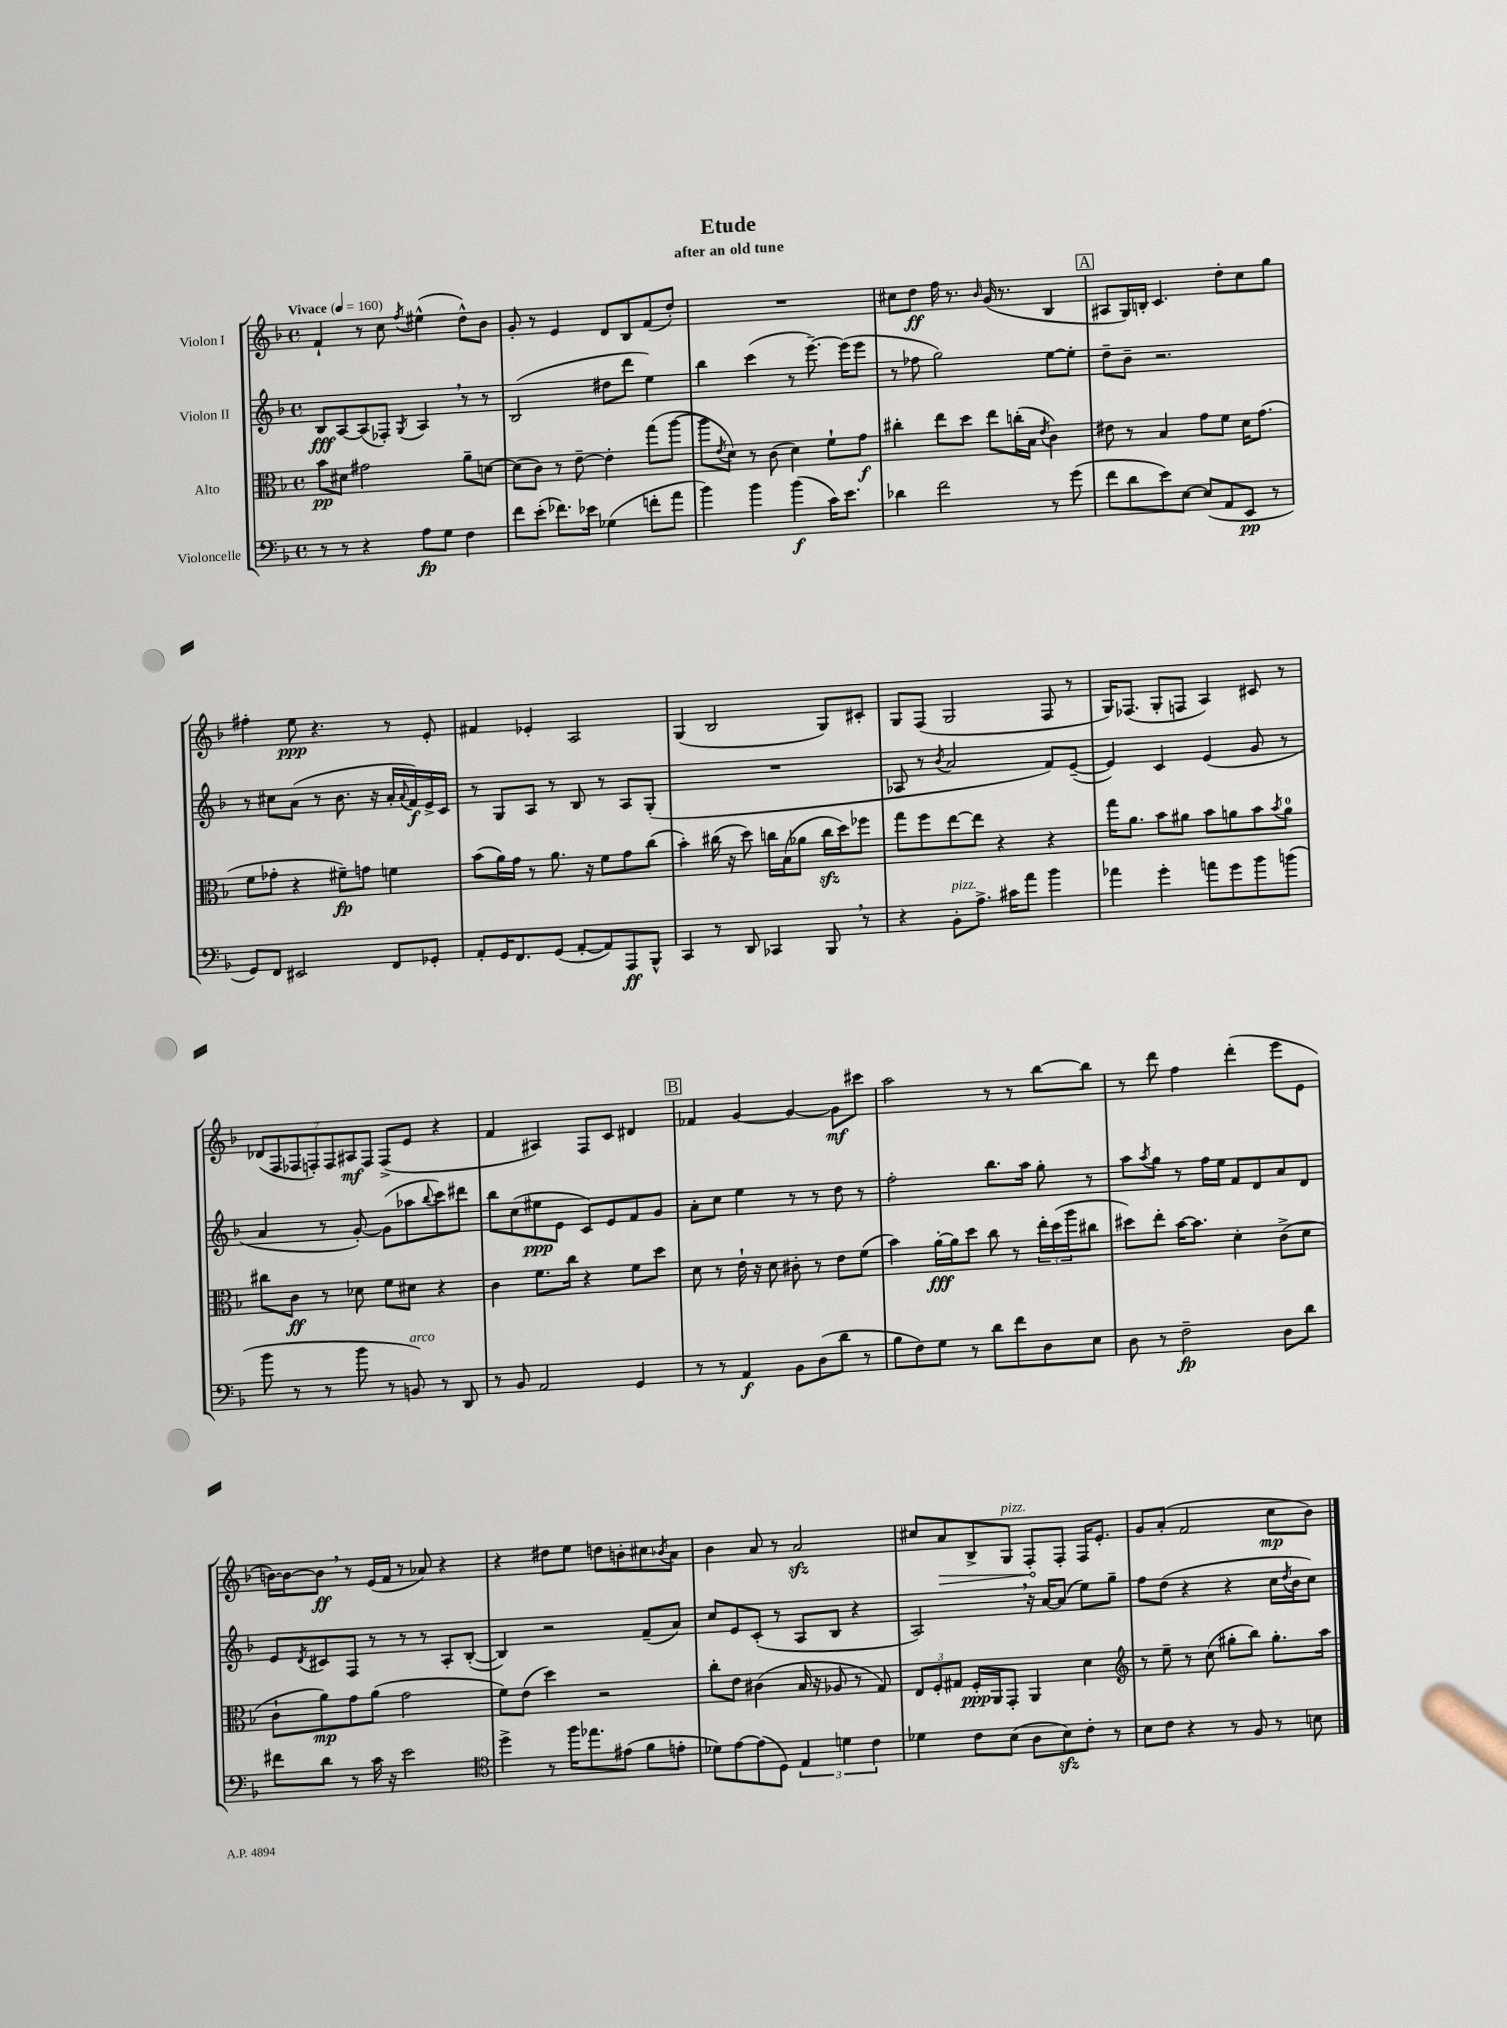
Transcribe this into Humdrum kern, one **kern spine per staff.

**kern	**kern	**kern	**kern
*staff4	*staff3	*staff2	*staff1
*clefF4	*clefC3	*clefG2	*clefG2
*k[b-]	*k[b-]	*k[b-]	*k[b-]
*M4/4	*M4/4	*M4/4	*M4/4
*met(c)	*met(c)	*met(c)	*met(c)
*MM160	*MM160	*MM160	*MM160
8r	8b-\L	8B-/L	4f`/
8r	8d#\J	[8A/	.
4r	2g#\	(8A/]	8r
.	.	8F-'/J)	8cc\
.	.	8qG/	8qff/
8A\L	.	4A/	(4ee#^^\
8G\J	.	.	.
4F\	8a~\L	8r	8dd^^\L)
.	[8d\J	8r	8b-\J
=	=	=	=
8f\L	(8d\]L	(2B-/	8g'/
(8e'\J	8c\J)	.	8r
8.f-\L)	8r	.	4e/
.	[8e~\	.	.
16e-\Jk	.	.	.
(4G-\	4e'\]	8dd#\L	8d/L
.	.	8ddd\J	8B-/
8f'\L	(8gg\L	4ee\)	(8f/
8a\J	[8aa\J	.	8dd'/J)
=	=	=	=
4b-\)	8aa\]L	4bb-\	1r
.	8qe/	.	.
.	8d\J)	.	.
4b-\	8r	(4ccc\	.
.	(8c\	.	.
(4b-\	4d\)	8r	.
.	.	[8.eee~\)	.
16c\LK)	8f`\L	.	.
8.e\J	.	(16eee\]LK	.
.	8g\J	8eee\J	.
=	=	=	=
4d-\	4cc#'\	8r	8cc#\L
.	.	8ff-\	8dd\J
2f\	8ee\L	2gg\)	16ff\
.	.	.	8.r
.	8dd\J	.	.
.	.	.	16qqb-/
.	8ee\L	.	(16g/
.	.	.	8.r
.	(16cc'\L	.	.
.	16B-\JJ	.	.
.	8qe/	.	.
8r	4c\)	[8ee\L	4B-/
(8g\	.	8ee'\]J	.
=	=	=	=
8f\L	8e#\	8dd~\L	8A#/L
8d\	8r	8b-~\J	16G/L)
.	.	.	16B'/JJ
8e\)	4B-/	2.r	4.c/
[8E\J	.	.	.
(8E/]L	8g\L	.	.
8AA/	8f\J	.	8dd'\L
8EE/J	16d\LK	.	8cc\
.	(8.g\J	.	.
8r	.	.	8gg\J
=	=	=	=
8GG/L)	8f\L	8r	4ff#'\
8FF/J	8g-'\J	8cc#\L	.
2EE#/	4r	(8a\J	8ee\
.	.	8r	4.r
.	8f#~\L)	8.b-\	.
.	8g\J	.	.
.	.	16r	.
8FF/L	4f\	16a'/LL	8r
.	.	8qqa/	.
.	.	16f/)	.
8GG-'/J	.	16e^/	8e'/
.	.	16c/JJ	.
=	=	=	=
8AA'/L	(8b-\L	8r	4f#/
16GG/K	16a\L)	8G/L	.
8.FF/	16g\JJ	.	.
.	8r	8A/J	4e-'/
(8GG/J	8.a\	8r	.
[8AA'/L	.	8B-/	2A/
.	16r	.	.
8AA/])	8f\L	8r	.
8AAA/	8g\	8A/L	.
8BBB-^^/J	(8cc\J	(8G'/J	.
=	=	=	=
4CC/	4b-'\)	1r	(4G/
8r	(16cc#\	.	2B-/
.	16r	.	.
8DD/	8dd\)	.	.
4CC-/	16cc\LL	.	.
.	(16B-\J	.	.
.	8a-\J	.	.
8BBB-/	16cc\LL	.	8G/L)
.	16dd\J)	.	.
8r	8ff-\J	.	8c#'/J
=	=	=	=
4r	8gg\L	8A-/	8G/L
.	8ff\	8r	(8F/J
.	.	8qb-/	.
8BB-'\L	[8ee\	2a/	2G/
8.A^\J	8ee\]J	.	.
.	4r	.	.
16c#\LK	.	.	.
8a\J	.	.	.
4b-\	4r	8f/L)	8F/
.	.	([8e~/J	8r
=	=	=	=
4a-\	16gg\LK	4e/])	16G/LK)
.	8.a\J	.	(8.F-/J
4g'\	8b-\L	4c/	8G'/L
.	8a#\J	.	8F/J
8a\L	8b-\L	(4e/	4A/)
8g\	8a\	.	.
8b-\	8b-\	8g/	8c#/
.	8qb-/	.	.
(8b\J	8a\J	8r	8r
=	=	=	=
8b-\	8cc#\L	4a/	(14d-/L
.	.	.	14F/
8r	8c\J	.	.
.	.	.	14F-/
.	.	.	14F'/)
8r	8r	8r	.
.	.	.	14F/
.	.	.	14A#/
8b-\	8d-\	[8g'/)	.
.	.	.	14F/J
8r	8f\L	(8g\]L	(8F^/L
8BB/)	8d#\J	8aa-\	8e/J
.	.	8qqbb-/	.
8r	4r	8ccc\)	4r
8DD/	.	8ddd#\J	.
=	=	=	=
8r	4c\	8bb-\L	4f/
8BB-/	.	(8cc\	.
2AA/	8.f\L	8ee#\	4A#/)
.	.	8e\J	.
.	16cc\Jk	.	.
.	4r	8c/L)	8F/L
.	.	8e/	8c/J
4GG/	8f\L	8f/	4d#/
.	8dd\J	8g/J	.
=	=	=	=
8r	8d\	8a'\L	4f-/
8r	8r	8cc\J	.
4AA/	16e`\	4ee\	[4g/
.	16r	.	.
.	8d\	.	.
8BB-\L	8c#'\	8r	4g/_
(8D\	8r	8r	.
8d\J	8e\L	8dd\	8g\]L
8r	(8f\J	8r	8ccc#\J
=	=	=	=
8B-\L	4b-\)	2ff'\	2aa\
8F\)	.	.	.
8G\J	[16a'\LL	.	.
.	16a\]J	.	.
8r	8dd\J	.	.
8d\L	8cc\	8.bb-\L	8r
8f\	8r	.	8r
.	.	16aa\Jk	.
8D\	24ee'\LL	8gg'\	[8bb-\L
.	(24dd\	.	.
.	24aa\J	.	.
8E\J	8cc#\J	8r	8bb-\]J
=	=	=	=
8D\	8dd#\L)	8aa\L	8r
.	.	8qaa/	.
8r	8ee'\J	8gg\J	8ddd\
2F~\	[16b-\LK	8r	4ff\
.	8.b-\]J	.	.
.	.	16ff\LL	.
.	.	16ee\JJ	.
.	4d'\	8f/L	(4ddd'\
.	.	8d/	.
8D\L	(8c^\L	8a/	8eee\L
8d\J	8d\J	8d/J	8e\J
=	=	=	=
8f#\L	8c`\L	8e/L	[16b\LL)
.	.	.	16b\_J
.	.	8qd/	.
8d\J	8a\)	8c#/	8b\]J
8r	8g\	8F/J	8r
16c\	(8a\J	8r	(16e/LL
16r	.	.	16f/JJ
2e\	2g\	8r	8r
.	.	8r	8a-/)
.	.	8A'/L	4r
.	.	([8B-'/J	.
=	=	=	=
*clefC4	*	*	*
4dd^\	8f\L)	4B-/])	4r
.	(8e\J	.	.
8r	4dd\)	2r	8dd#\L
16ff\LK	.	.	8ee\J
8.ee-\	.	.	.
.	2r	.	8dd\L
(8e#\J	.	.	8b'\
8f\L	.	(8f~/L	8cc#\
.	.	.	8qb-/
8e'\J	.	8a/J)	8a\J
=	=	=	=
8d-\L)	8cc'\L	8cc/L	4b-\
[8e\	8e\J	8e/	.
(8e\]	(4c#\	(8c'/J	8a/
8D\J)	.	8r	8r
6E/	16B-/	8A/L	2a/
.	16r	.	.
.	8A-/	8B-/J	.
6d\	.	.	.
.	8r	4r	.
6c\	.	.	.
.	8G/)	.	.
=	=	=	=
4d-\	12E/L	2A/)	8cc#/L
.	12F'/	.	.
.	.	.	8a/
.	12G#/J	.	.
8c\L	16F'/LL	.	8B-^/
.	16AA/J	.	.
(8B-\J	8GG'/J	.	8G/J
8A\L	4AA/	16r	8F'/L
.	.	[16a/LK	.
8B-\)	.	(8a/]J	8F'/J
8c'\J	4d\	8ee\L)	16F/LK
.	.	.	8.e'/J
8r	.	8gg~\J	.
=	=	=	=
*	*clefG2	*	*
8B-\L	8r	8ff\L	8g/L
8c\J	8ee~\	(8dd\J	(8a'/J
4r	8r	4r	2f/
.	(8cc\	.	.
8r	8gg#'\L	4r	.
8F/	8bb-\J)	.	.
8r	8.gg#'\L	16cc\LL	8cc\L
.	.	8qdd/	.
.	.	16b-\J	.
8B\	.	8cc\J)	8b-\J)
.	16aa\Jk	.	.
==	==	==	==
*-	*-	*-	*-
